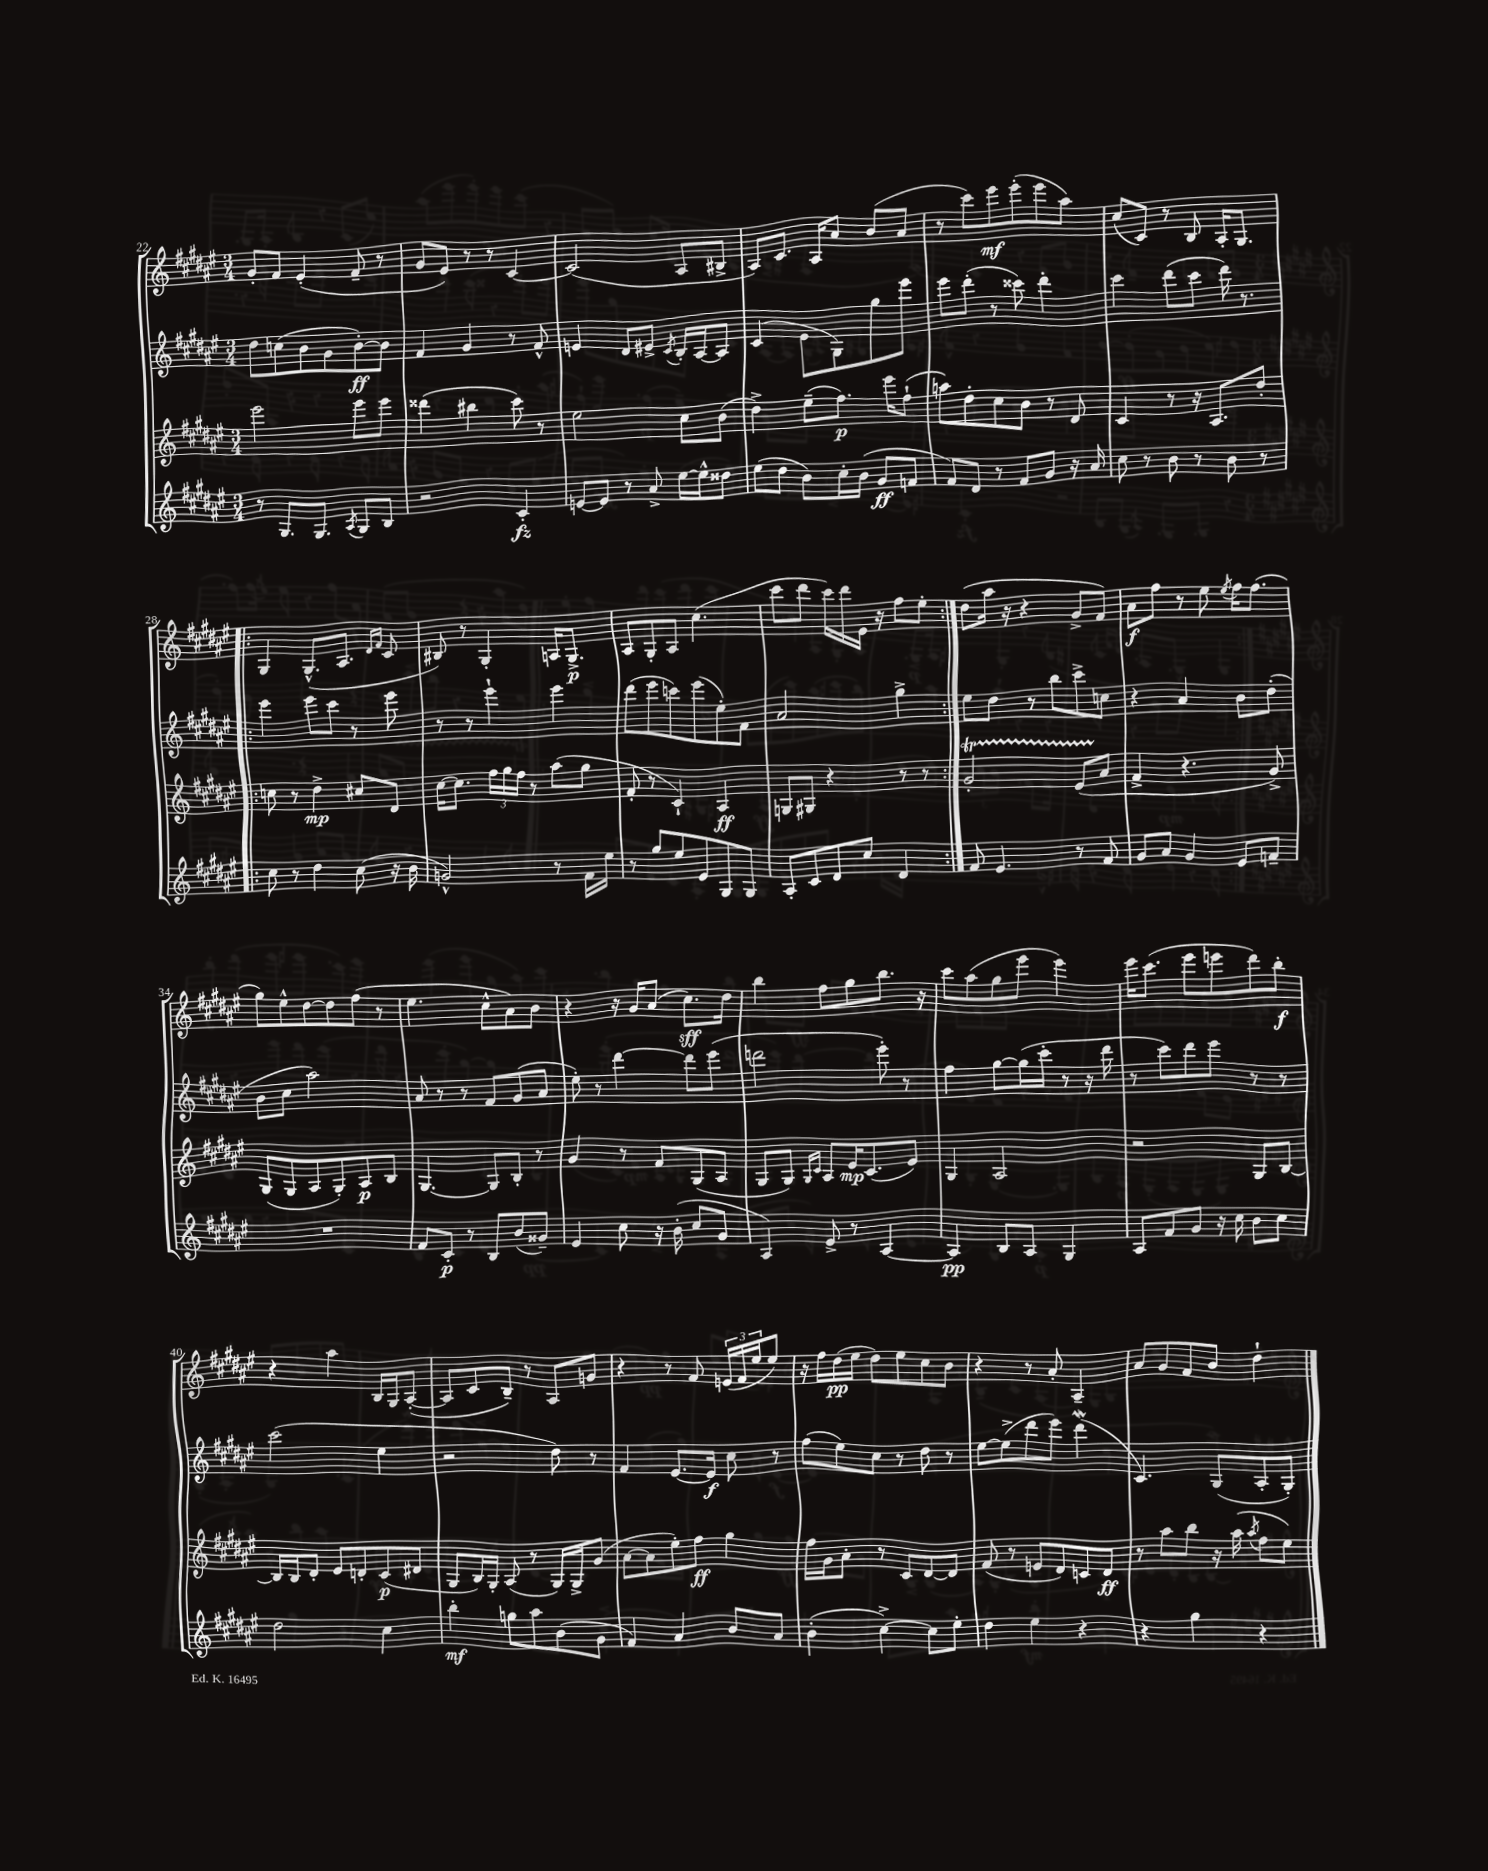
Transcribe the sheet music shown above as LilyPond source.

<<
\new StaffGroup <<
\new Staff = "s0" {
    \clef treble \key fis \major \numericTimeSignature \time 3/4
    gis'8-. fis'8 eis'4-.( fis'8-- r8 |
    gis'8 eis'8) r8 r8 cis'4~ |
    cis'2( ais8 bis8-> |
    ais8) cis'8. ais16 ais'8 b'8( ais'8 |
    r8 cis'''8) eis'''8\mf eis'''8-.( eis'''8 ais''8) |
    cis''8( cis'8) r8 b8 ais16-. gis8. |
    \repeat volta 2 { gis4 gis8.-^( ais8. \grace { dis'16 fis'16 } cis'8 |
    bis8) r8 gis4-. a16 gis8.->\p |
    ais8 gis8-. ais8 cis''4.( |
    cis'''8 dis'''8 cis'''16) dis'''16 eis'16 r16 fis''8 eis''8-. | }
    dis''8( ais''16 r16 r4 gis'8-> fis'8) |
    ais'8\f fis''8 r8 eis''8 \acciaccatura { eis''8 } fis''16 fis''8.( |
    gis''8) eis''8-^ dis''8~ dis''8 fis''8( r8 |
    eis''4. cis''8-^ ais'8) b'8 |
    r4 r16 gis'16 ais'8( cis''8.\sff) dis''16 |
    b''4 fis''8 gis''8 b''8. r16 |
    cis'''8 ais''8( gis''8 eis'''8 eis'''4) |
    eis'''16 cis'''8.( eis'''8 e'''8 dis'''8) b''8-.\f |
    r4 ais''4 b16 gis16 ais8~-.( |
    ais8 cis'8 b8--) r8 ais8 g'8 |
    r4 r8 fis'8 \tuplet 3/2 { e'16( fis'16 eis''16 } eis''8) |
    r16 fis''16 dis''16\pp( eis''16 dis''8) eis''8 cis''8 b'8 |
    r4 r8 ais'8-. ais4-- |
    ais'8 gis'8 fis'8 b'8 dis''4-! \bar "|." |
}
\new Staff = "s1" {
    \clef treble \key fis \major \numericTimeSignature \time 3/4
    dis''8 c''8( b'8 gis'8 b'8~-.\ff) b'8 |
    fis'4 gis'4 r8 fis'8-^ |
    e'4 dis'8 eis'8-> \acciaccatura { cis'8 } b16-. ais16~ ais8 |
    cis'4( eis'8 gis8) gis''8 eis'''8 |
    eis'''8 dis'''8-.( r8 cisis'''8) dis'''4-. |
    cis'''4 dis'''8( cis'''8 dis'''16) r8. |
    \repeat volta 2 { eis'''4 eis'''8 cis'''8 r8 eis'''8 |
    r8 r8 eis'''4-! eis'''4 |
    dis'''8( eis'''8 c'''8) eis'''8( eis''8-.) fis'8 |
    ais'2 gis''4-> | }
    eis''8 dis''8 r8 b''8 cis'''8-> c''8 |
    r4 ais'4 b'8 dis''8-.( |
    b'8 cis''8 ais''2) |
    ais'8 r8 r8 fis'8 gis'8( ais'8 |
    eis''8-.) r8 dis'''4~ dis'''8 eis'''8( |
    d'''2 eis'''8-.) r8 |
    fis''4 gis''8~ gis''16( cis'''16-. r8 r16 dis'''16 |
    r8 cis'''8) dis'''8 eis'''8 r8 r8 |
    cis'''2( eis''4 |
    r2 dis''8) r8 |
    fis'4 eis'8.~ eis'16\f cis''8 r8 |
    fis''8( eis''8) cis''8 r8 dis''8 r8 |
    eis''8~ eis''8->( dis'''8 eis'''8) dis'''4\mordent( |
    cis'4.) gis8( ais8-. gis8-.) \bar "|." |
}
\new Staff = "s2" {
    \clef treble \key fis \major \numericTimeSignature \time 3/4
    eis'''2 eis'''8 eis'''8 |
    disis'''4( bis''4 cis'''8) r8 |
    eis''2 cis''8 b'8( |
    dis''4->) eis''8--( fis''8.\p) eis'''16 fis''8-!( |
    a''8) dis''8-. cis''8 b'8 r8 dis'8 |
    cis'4 r8 r16 ais8. dis''8-. |
    \repeat volta 2 { c''8 r8 dis''4->\mp cis''8 dis'8 |
    cis''16~ cis''8. \tuplet 3/2 { fis''16 gis''16 fis''16 } r8 ais''8( gis''8 |
    fis'8-. r8 cis'4-!) ais4\ff |
    g8 gis8 r4 r8 r8 | }
    gis'2-.\startTrillSpan eis'8( ais'8\stopTrillSpan |
    fis'4-> r4. gis'8->) |
    gis8( gis8 ais8 gis8-.) ais8\p b8 |
    gis4.~ gis8 b8-. r8 |
    gis'4 r8 fis'8 gis8( ais8 |
    gis8 gis8) \grace { gis16 cis'16 } ais8 eis'16\mp cis'8.( eis'8) |
    gis4 ais2 |
    r2 gis8 b8~ |
    b16 b16 dis'8-. eis'8 d'8-. cis'8\p( dis'8 |
    gis8 b16) gis16-. ais8( r8 gis16) gis16-> gis'8( |
    ais'8~ ais'8 eis''8-.) fis''8\ff gis''4 |
    fis''16 gis'16 ais'8-. r8 cis'8 dis'8~ dis'8 |
    fis'8( r8 e'8 dis'8) c'8 dis'8\ff |
    r8 ais''8 b''8 r16 ais''16( \acciaccatura { ais''8 } fis''8 eis''8) \bar "|." |
}
\new Staff = "s3" {
    \clef treble \key fis \major \numericTimeSignature \time 3/4
    r8 gis8. gis8. \acciaccatura { ais8 } gis8 b8 |
    r2 cis'4-.\fz |
    e'8~ e'8 r8 ais'8-> eis''16~ eis''16-^ disis''8 |
    eis''8( dis''8 b'8) cis''16-. b'16( gis'8\ff f'8 |
    fis'8) dis'8 r8 fis'8 gis'8 r16 ais'16 |
    cis''8 r8 b'8 r8 b'8 r8 |
    \repeat volta 2 { cis''8 r8 dis''4 cis''8( r16 b'16 |
    g'2-^) r8 fis'16 eis''16 |
    r8 gis''8 eis''8 eis'8 gis8 gis8 |
    ais8-. cis'8 dis'8 cis''8 dis'4 | }
    fis'8 eis'4. r8 fis'8 |
    gis'8 ais'8 gis'4 eis'8 f'8-- |
    R2. |
    fis'8 cis'8-.\p r8 b8 b'8( gisis'8--) |
    eis'4 cis''8 r16 b'16-.( cis''8 gis'8 |
    ais4) eis'8-> r8 ais4~ |
    ais4\pp b8 ais8 gis4 |
    ais8 fis'8 gis'8 r16 cis''16 b'8 cis''8 |
    dis''2 cis''4 |
    b''4-.\mf g''8 ais''8 b'8( gis'8 |
    fis'4) ais'4 b'8 ais'8 |
    b'4-.( cis''4~->) cis''8 eis''8-. |
    dis''4 eis''4 r4 |
    r4 gis''4 r4 \bar "|." |
}
>>
>>
\layout { \context { \Score currentBarNumber = #22 } }
